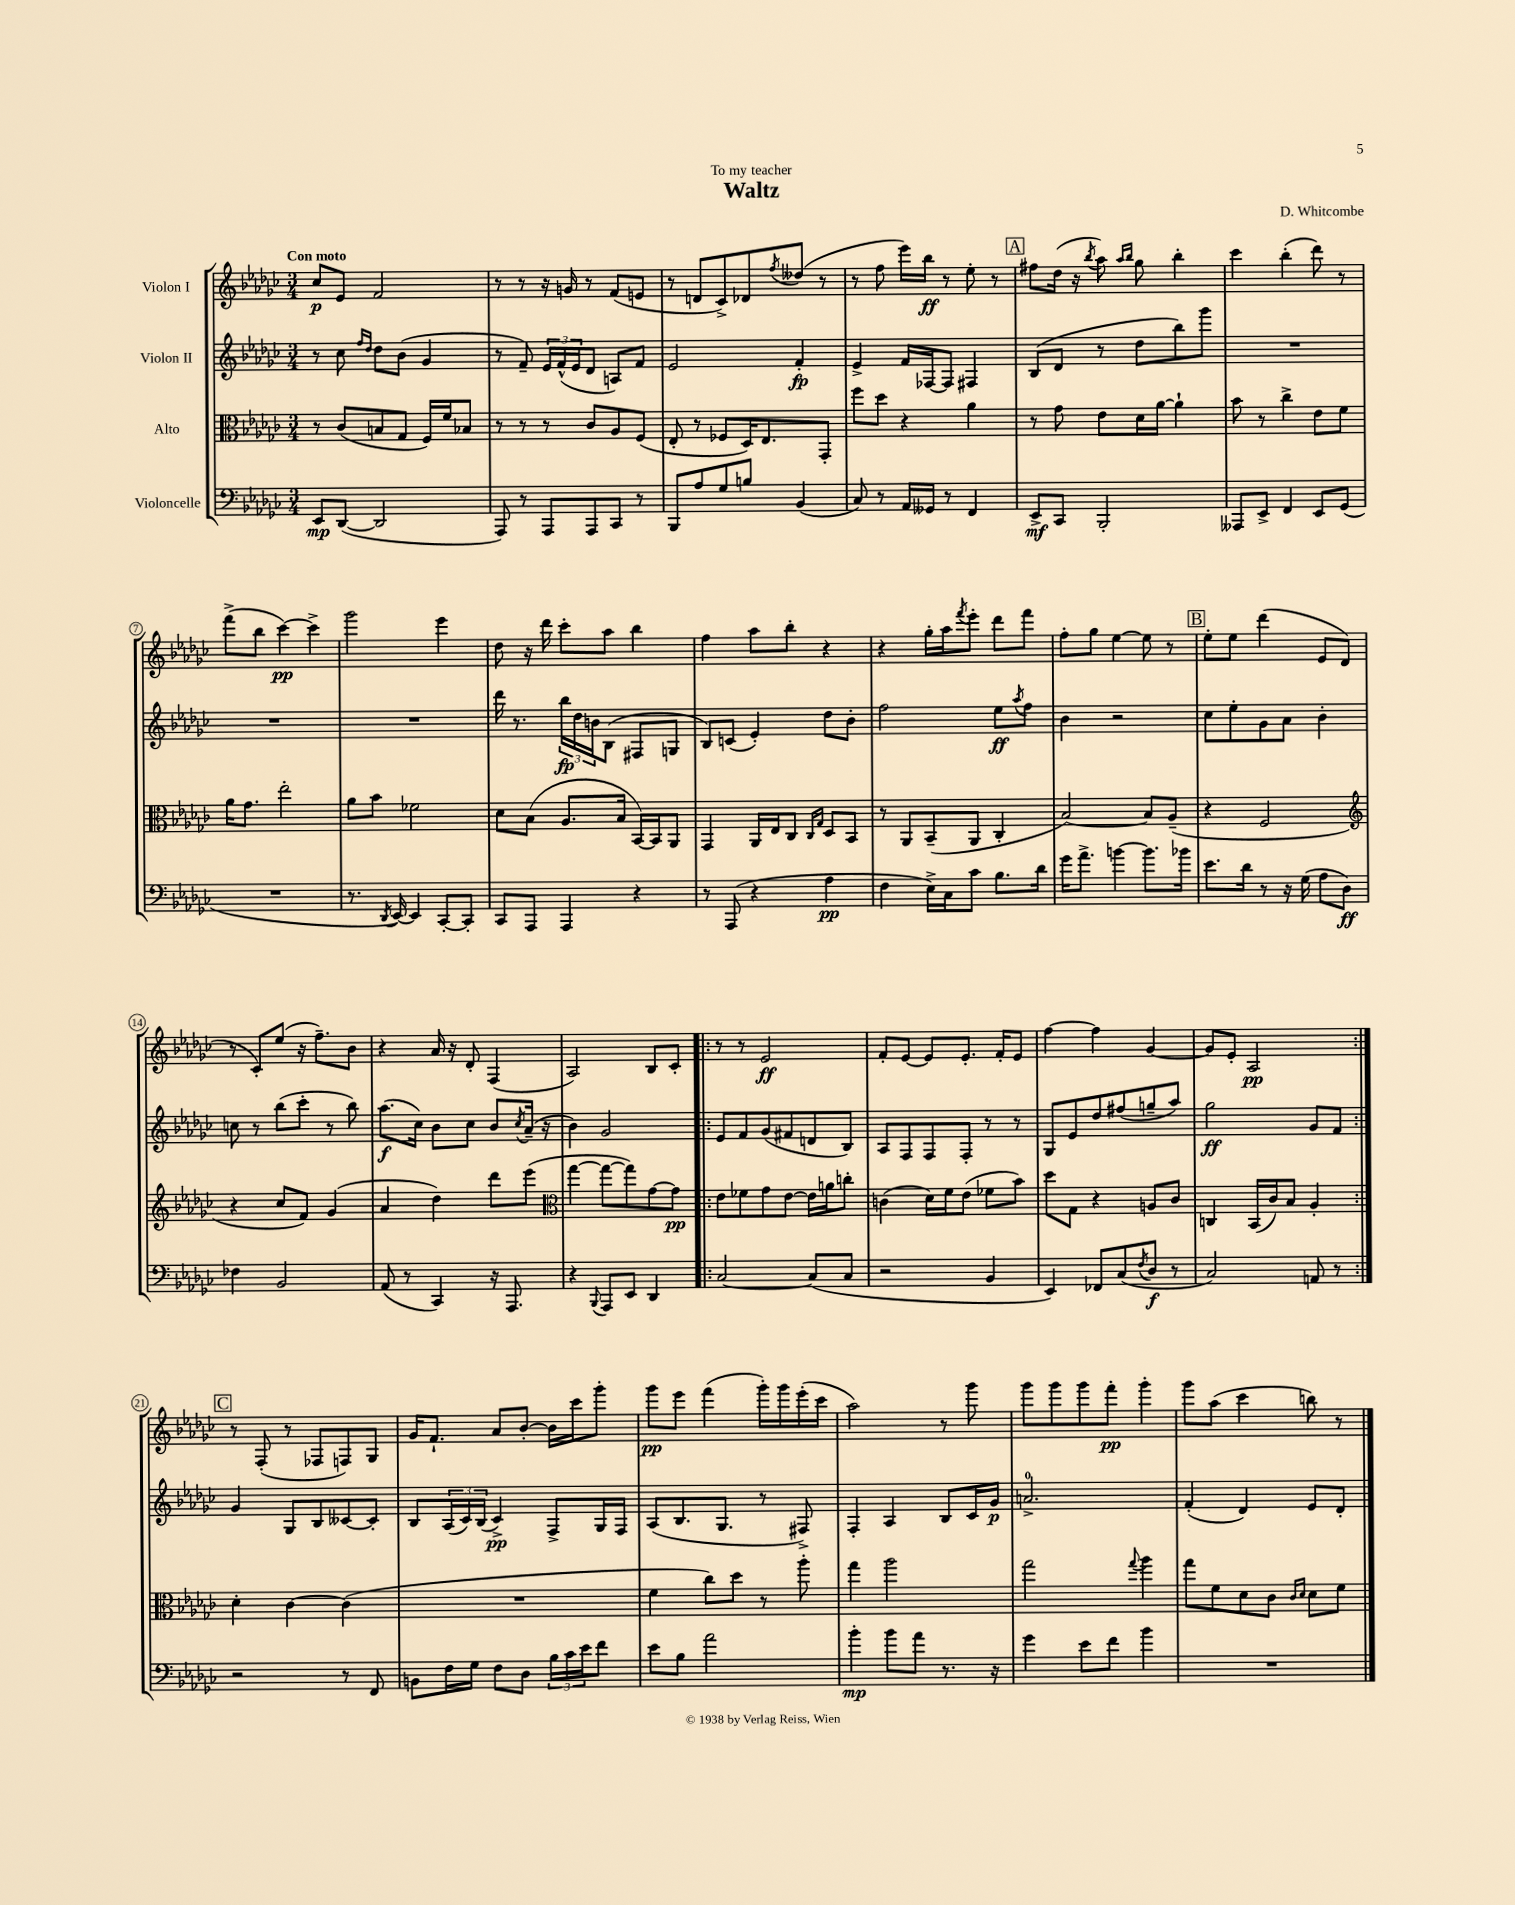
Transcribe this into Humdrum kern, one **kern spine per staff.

**kern	**kern	**kern	**kern
*staff4	*staff3	*staff2	*staff1
*clefF4	*clefC3	*clefG2	*clefG2
*k[b-e-a-d-g-c-]	*k[b-e-a-d-g-c-]	*k[b-e-a-d-g-c-]	*k[b-e-a-d-g-c-]
*M3/4	*M3/4	*M3/4	*M3/4
8EE-/L	8r	8r	8cc-/L
([8DD-/J	(8c-/L	8cc-\	8e-/J
.	.	16qqff/LL	.
.	.	16qqdd-/JJ	.
2DD-/]	8B/	8dd-\L	2f/
.	8G-/J	(8b-\J	.
.	16F/LL)	4g-/	.
.	16f/J	.	.
.	8B-/J	.	.
=	=	=	=
8AAA-/)	8r	8r	8r
8r	8r	8f~/)	8r
8AAA-/L	8r	24e-/LL	16r
.	.	(24f^^/	.
.	.	.	16g/
.	.	24e-/J	.
8AAA-/	8c-/L	8d-/J	8r
8CC-/J	8A-/	8A/L)	(8f/L
8r	(8F/J	8f/J	8e/J
=	=	=	=
8BBB-/L	8E-'/	2e-/	8r
8A-/	8r	.	8d/L
8G-/	8F-/L	.	8c-^/)
8B/J	16D-/K)	.	8d-/
.	8.E-/	.	.
.	.	.	8qff/
(4BB-/	.	4f'/	(8dd--/J
.	8GG-'/J	.	8r
=	=	=	=
8C-/)	8ff\L	4e-^/	8r
8r	8dd-\J	.	8ff\
16AA-/LL	4r	16f/LL	16eee-\LL)
16GG--/JJ	.	[16F-/J	16bb-\JJ
8r	.	8F-/]J	8r
4FF/	4a-\	4F#/	8ee-'\
.	.	.	8r
=	=	=	=
8EE-^/L	8r	(8B-/L	8ff#\L
8CC-/J	8g-\	8d-/J	(16dd-\Jk
.	.	.	16r
.	.	.	8qbb-/
2BBB-'/	8e-\L	8r	8aa-\)
.	.	.	16qqaa-/LL
.	.	.	16qqbb-/JJ
.	16d-\L	8dd-\L	8gg-\
.	[16a-\JJ	.	.
.	4a-`\]	8bb-\)	4bb-'\
.	.	8ggg-\J	.
=	=	=	=
8AAA--/L	8b-\	2.r	4ccc-\
8EE-^/J	8r	.	.
4FF/	4cc-^\	.	(4bb-'\
8EE-/L	8e-\L	.	8ddd-\)
(8GG-/J	8f\J	.	8r
=	=	=	=
2.r	16a-\LK	2.r	(8fff^\L
.	8.g-\J	.	.
.	.	.	8bb-\J
.	2ee-'\	.	[4ccc-\)
.	.	.	4ccc-^\]
=	=	=	=
8.r	8a-\L	2.r	2ggg-\
.	8b-\J	.	.
8qDD-/	.	.	.
[16EE-/)	.	.	.
4EE-/]	2f-\	.	.
[8CC-'/L	.	.	4eee-\
8CC-'/]J	.	.	.
=	=	=	=
8CC-/L	8d-\L	16ddd-\	8dd-\
.	.	8.r	.
8AAA-/J	(8B-\J	.	16r
.	.	.	16ddd-\
4AAA-/	8.A-/L	24bb-\LL	8ccc-'\L
.	.	24dd-\	.
.	.	24b\J	.
.	.	(8B-\J	8aa-\J
.	16B-/Jk	.	.
4r	[16BB-/LL)	8F#/L	4bb-\
.	16BB-/]J	.	.
.	8AA-/J	8G/J	.
=	=	=	=
8r	4GG-/	8B-/L)	4ff\
(8AAA-/	.	(8c/J	.
4r	16AA-/LL	4e-'/)	8aa-\L
.	16E-/J	.	.
.	8C-/J	.	8bb-'\J
.	16qqC-/LL	.	.
.	16qqG-/JJ	.	.
4A-\	8D-/L	8dd-\L	4r
.	8BB-/J	8b-'\J	.
=	=	=	=
4F\	8r	2ff\	4r
.	8AA-/L	.	.
16E-^\LL)	(8BB-~/	.	16gg-'\LL
16C-\J	.	.	16aa-\J
.	.	.	8qfff/
8c-\J	8AA-/J	.	8eee-'\J
8.B-\L	4C-'/	8ee-\L	8ddd-\L
.	.	8qaa-/	.
.	.	8ff\J	8fff\J
16d-\Jk	.	.	.
=	=	=	=
16g-\LK	[2B-/)	4b-\	8ff'\L
8.a-^\J	.	.	.
.	.	.	8gg-\J
[4b\	.	2r	[4ee-\
8.b\]L	8B-/]L	.	8ee-\]
.	(8A-~/J	.	8r
16b-\Jk	.	.	.
=	=	=	=
8.e-\L	4r	8cc-\L	8ee-'\L
.	.	8ee-'\	8ee-\J
16d-\Jk	.	.	.
8r	2F/	8g-\	(4ddd-\
16r	.	8a-\J	.
(16G-\	.	.	.
8A-\L	.	4b-'\	8e-/L
8D-\J)	.	.	8d-/J
=	=	=	=
*	*clefG2	*	*
4F-\	4r	8cc\	8r
.	.	8r	8c-'/L)
2BB-/	8cc-/L	(8bb-\L	(8ee-/J
.	8f/J)	8ccc-'\J	16r
.	.	.	8.ff~\L)
.	(4g-/	8r	.
.	.	8bb-\)	8b-\J
=	=	=	=
(8AA-/	4a-/	(8.aa-\L	4r
8r	.	.	.
.	.	16cc-\Jk)	.
4CC-/)	4dd-\)	8b-\L	16a-/
.	.	.	16r
.	.	8cc-\J	8d-'/
16r	8ddd-\L	8b-/L	(4F/
8.AAA-/	.	.	.
.	.	8qcc-/	.
.	(8eee-\J	(16a-~/Jk	.
.	.	16r	.
=	=	=	=
*	*clefC3	*	*
4r	[4gg-\	4b-\)	2A-/)
8qqBBB-/	.	.	.
8AAA-/L	8gg-\_L	2g-/	.
8EE-/J	8gg-\])	.	.
4DD-/	[8g-\	.	8B-/L
.	8g-\]J	.	8c-'/J
=!|:	=!|:	=!|:	=!|:
[2C-/	8e-\L	8e-/L	8r
.	8f-\	8f/	8r
.	8g-\	(8g-/	2e-/
.	[8e-\J	8f#/	.
(8C-/]L	16e-\]LL	8d/	.
.	16a\J	.	.
8C-/J	8cc'\J	8B-/J)	.
=	=	=	=
2r	(4c\	8A-/L	8f'/L
.	.	8F/	[8e-/J
.	16d-\LL)	8F/	8e-/]L
.	16f\J	.	.
.	(8e-\J	8F'/J	8.e-'/J
4BB-/	8f-\L	8r	.
.	.	.	16f'/LK
.	8b-\J)	8r	8e-/J
=	=	=	=
4EE-/)	8dd-\L	8G-/L	[4ff\
.	8G-\J	8e-/	.
8FF-/L	4r	8dd-/	4ff\]
(8C-/	.	(8ff#/	.
8qF/	.	.	.
8D-/J	8A/L	8gg~/	[4g-/
8r	8c-/J	8aa-/J)	.
=	=	=	=
2C-/)	4C/	2gg-\	8g-/]L
.	.	.	8e-'/J
.	(16BB-/LL	.	2A-/
.	16c-/J)	.	.
.	8B-/J	.	.
8AA/	4A-'/	8g-/L	.
8r	.	8f/J	.
=:|!	=:|!	=:|!	=:|!
2r	4d-'\	4g-/	8r
.	.	.	(8F'/
.	[4c-\	8G-/L	8r
.	.	8B-/	8F-/L
8r	(4c-\]	[8c--/	8F/)
8FF/	.	8c--'/]J	8G-/J
=	=	=	=
8BB\L	2.r	8B-/L	16g-/LK
.	.	.	8.f`/J
16F\L	.	(24A-/L	.
.	.	24c-/)	.
16G-\JJ	.	.	.
.	.	(24B-/JJ	.
8F\L	.	4c-^/)	8a-/L
8D-\J	.	.	[8b-'/J
24B-\LL	.	8F^/L	16b-\]LL
24c-\	.	.	.
.	.	.	16ccc-\J
24e-\J	.	.	.
8f\J	.	16G-/L	8ggg-'\J
.	.	16F/JJ	.
=	=	=	=
8e-\L	4f\	(8A-/L	8ggg-\L
8B-\J	.	8.B-/	8eee-\J
2a-\	8cc-\L)	.	(4fff\
.	.	8.G-/J	.
.	8dd-\J	.	.
.	8r	8r	16ggg-'\LL)
.	.	.	16ggg-\
.	8aa-'\	8F#^/)	(16eee-'\
.	.	.	16ccc-\JJ
=	=	=	=
4b-'\	4gg-\	4F'/	2aa-\)
8b-\L	2aa-\	4A-/	.
8a-\J	.	.	.
8.r	.	8B-/L	8r
.	.	16c-/L	8ggg-\
16r	.	16g-/JJ	.
=	=	=	=
4g-\	2gg-\	2.a^/	8ggg-\L
.	.	.	8ggg-\
8e-\L	.	.	8ggg-\
8f\J	.	.	8fff'\J
.	8qqgg-/	.	.
4b-\	4aa-\	.	4ggg-'\
=	=	=	=
2.r	8gg-\L	(4f'/	8ggg-\L
.	8f\	.	(8aa-\J
.	8d-\	4d-/)	4ccc-\
.	8c-\J	.	.
.	16qqc-/LL	.	.
.	16qqd-/JJ	.	.
.	8d-\L	8e-/L	8bb\)
.	8f\J	8d-'/J	8r
==	==	==	==
*-	*-	*-	*-
